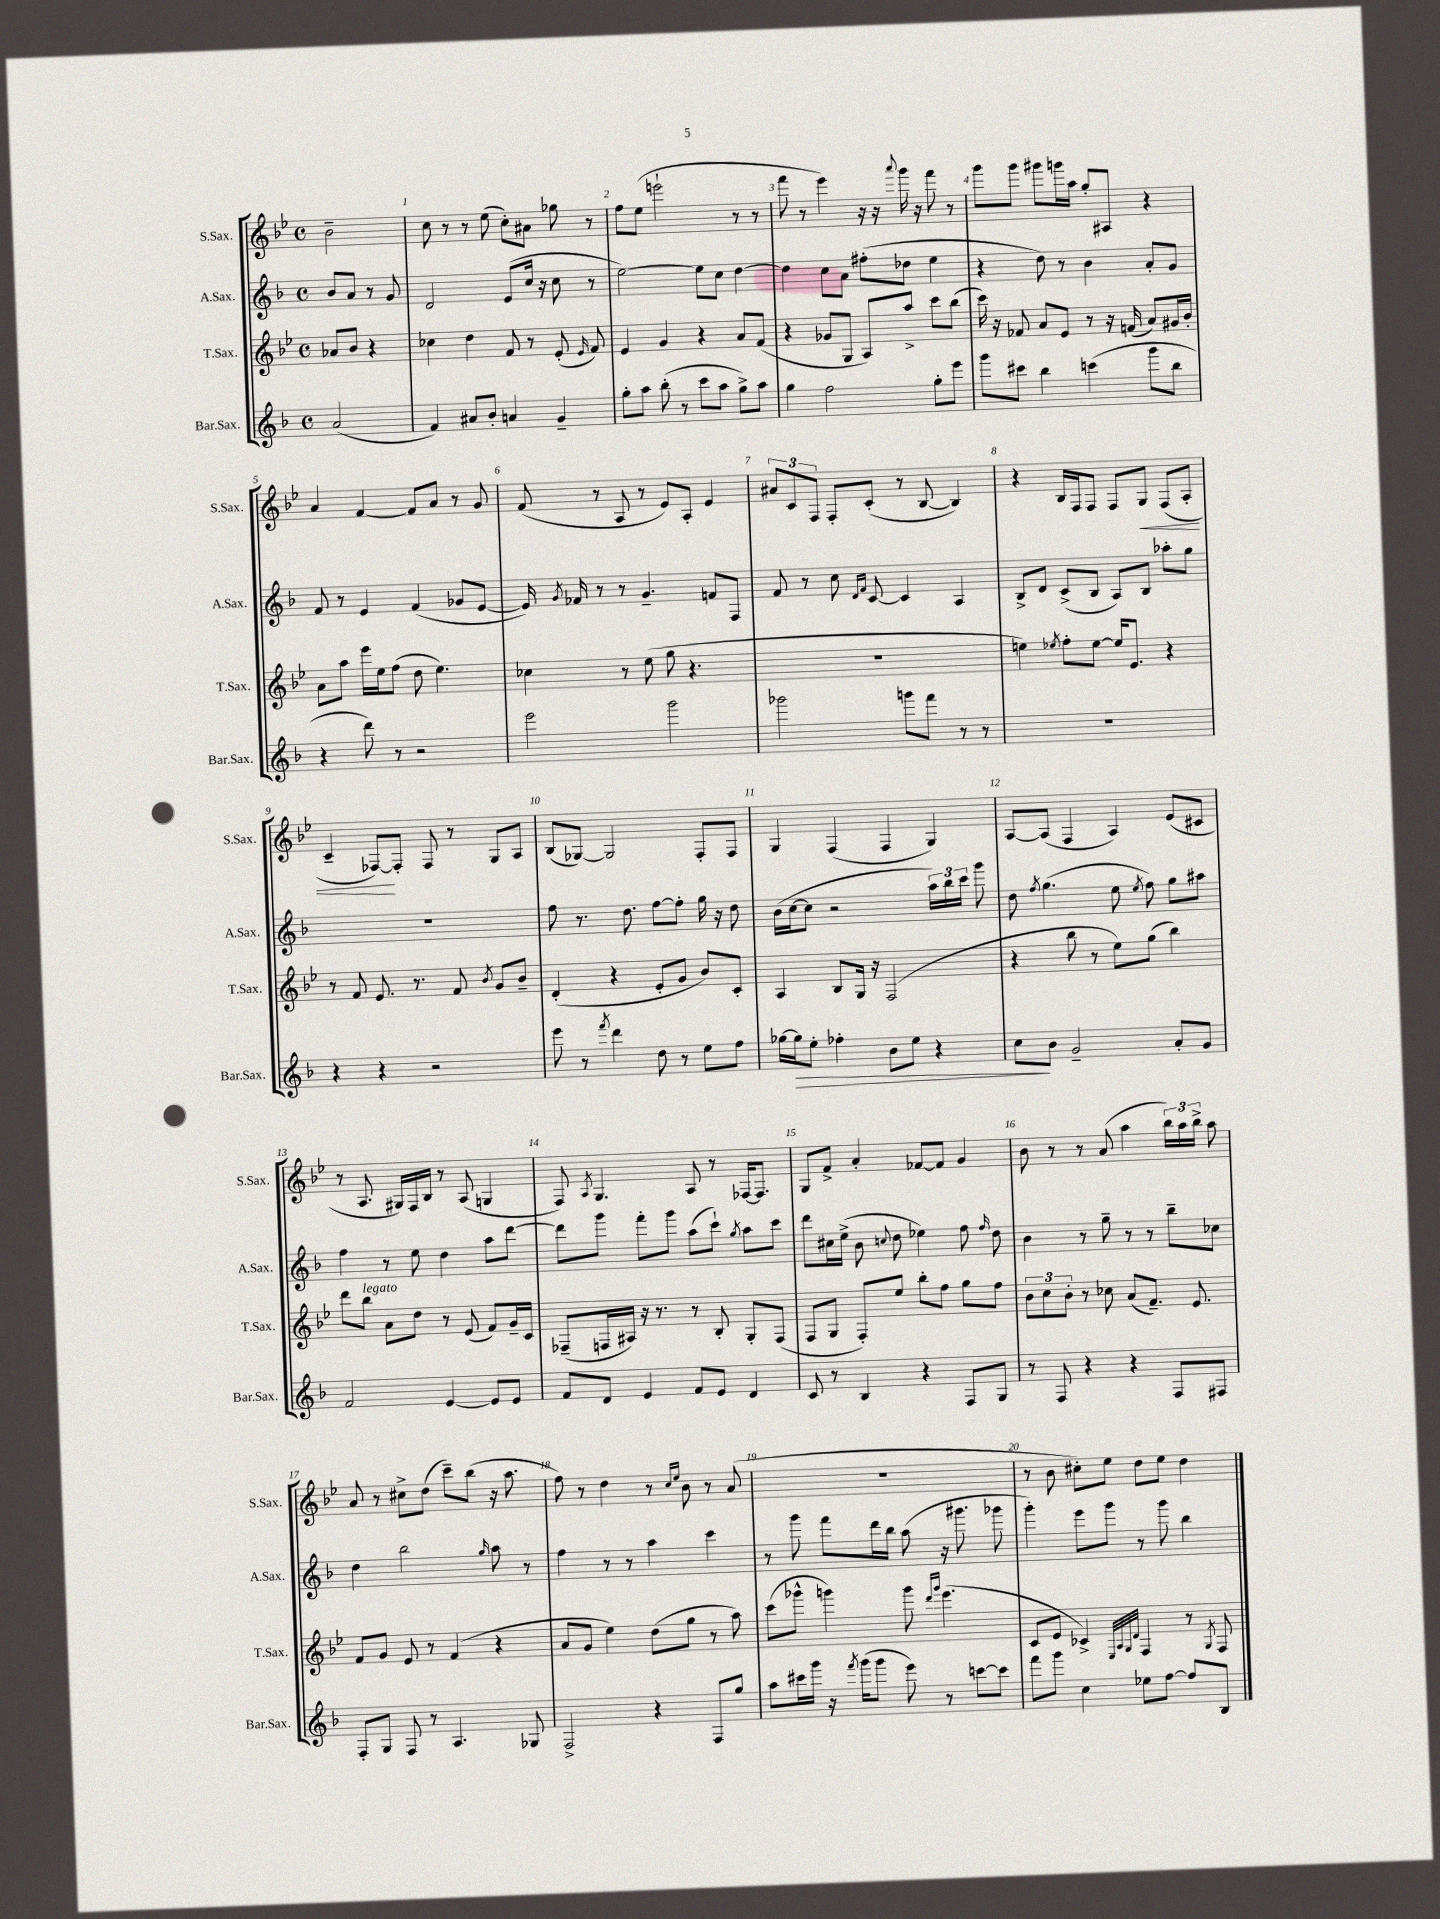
<<
\new StaffGroup <<
\new Staff = "s0" \with { instrumentName = "S.Sax." shortInstrumentName = "S.Sax." } {
    \clef treble \key bes \major \defaultTimeSignature \time 4/4 \partial 2
    \autoBeamOff bes'2-- |
    c''8 r8 r8 ees''8( c''8[-.) ais'8] ges''8 r8 |
    f''8[ ees''8]( e'''2-! r8 r8 |
    f'''8 r8 ees'''4) r16 r16 \appoggiatura { a'''8 } g'''16 r16 f'''8 r8 |
    g'''8[ g'''8] gis'''8[ g'''16 a''16] g''8[-. ais8] r4 |
    a'4 f'4~ f'8[ a'8] r8 g'8 |
    f'8( r8 a8 r8 ees'8[) a8]-. ees'4 |
    \tuplet 3/2 { ais'8[ c'8 f8] } f8[-. c'8]-.( r8 bes8~ bes4) |
    r4 bes16[ f16 f8] f8[ g8]\< f8[( a8]-. |
    c'4-- fes8[~\!) fes8]-. fes8 r8 g8[ a8] |
    bes8[( ges8]~) ges2 f8[-. f8] |
    g4 f4( f4 g4) |
    a8[~ a8]( f4 a4) ees'8[( cis'8] |
    r8 a8. gis16[) f16 bes16] r8 a8( g4 |
    f8) \acciaccatura { a8 } g4. a8 r8 fes16[~ fes8.] |
    g8[ f'8]-> a'4-. fes'8[~ fes'8] g'4 |
    bes'8 r8 r8 a'8( a''4 \tuplet 3/2 { bes''16[) a''16 bes''16]-> } a''8 |
    a'8 r8 cis''8[-> d''8]( c'''8[--) bes''8]( r16 a''8. |
    f''8) r8 d''4 r8 \grace { c''16[ ees''16] } bes'8 r8 a'8( |
    R1 |
    r8 bes'8 cis''8[-.) ees''8] d''8[ ees''8] d''4 \bar "|." |
}
\new Staff = "s1" \with { instrumentName = "A.Sax." shortInstrumentName = "A.Sax." } {
    \clef treble \key f \major \defaultTimeSignature \time 4/4 \partial 2
    \autoBeamOff bes'8[ a'8] r8 g'8 |
    d'2 e'8[( c''16] r16 c''8 r8 |
    e''2~) e''8[ c''8] d''4~ |
    d''4 c''8[ a'8] fis''8[-.( des''8] e''4 |
    r4 d''8) r8 bes'4 a'8[-. g'8] |
    f'8 r8 e'4 f'4( ges'8[ e'8]~ |
    e'16) \acciaccatura { g'8 } fes'16 r8 r8 g'4.-- f'8[ f8] |
    f'8 r8 c''8 \grace { d'16[ f'16] } c'8~ c'4 a4 |
    bes8[-> d'8] c'8[->( bes8] a8[) bes8] aes''8[-. g''8] |
    R1 |
    f''8 r8. d''8. f''8[~ f''8]-. g''16 r16 d''8 |
    bes'16[( c''16~ c''8] r2 \tuplet 3/2 { a''16[) bes''16 c'''16] } g'''8 |
    d''8 \acciaccatura { f''8 } g''4.( e''8 \acciaccatura { e''8 } f''8) g''8[ ais''8] |
    f''4 r8 e''8 d''4 a''8[ d'''8]~ |
    d'''8[ g'''8] f'''8[-. g'''8] a''8[( c'''8]-!) \acciaccatura { g''8 } a''8[ c'''8] |
    d'''8[ cis''16 e''16]->( bes'8 \appoggiatura { c''8 } d''8 ees''4) f''8 \grace { f''16 } d''8 |
    bes'4 r8 g''8-- r8 r8 bes''8[-- ces''8] |
    d''4 bes''2 \grace { g''16 } a''8 r8 |
    f''4 r8 r8 a''4 c'''4 |
    r8 g'''8 f'''8[ d'''16 bes''16] a''8( r16 gis'''8. ges'''8 |
    g'''4-.) e'''8[ g'''8] r8 g'''8 bes''4 \bar "|." |
}
\new Staff = "s2" \with { instrumentName = "T.Sax." shortInstrumentName = "T.Sax." } {
    \clef treble \key bes \major \defaultTimeSignature \time 4/4 \partial 2
    \autoBeamOff aes'8[ bes'8] r4 |
    ces''4 d''4 f'8 r8 ees'8-.( \grace { ees'16 } f'8) |
    ees'4 g'4 r4 a'8[ f'8]( |
    r4 ges'8[ g8] a8[) a''8]-> c'''8[ bes''8]( |
    c'''16) r16 fes'8 a'8[ ees'8] r8 r16 f'16( a'8[) gis'16 bes'16]-. |
    a'8[ a''8] ees'''16[ ees''16 f''8]( d''8 ees''4.) |
    ces''4 r8 ees''8( g''8 r4. |
    R1 |
    e''4) \acciaccatura { ees''8 } f''8[-. ees''8]~ ees''16[ ees'8.] r4 |
    r8 f'8 ees'8. r8. f'8 \acciaccatura { bes'8 } g'8[ bes'8]-- |
    d'4-.( r4 ees'8[-. g'8] bes'8[) c'8]-. |
    a4 bes8[ g16] r16 f2( |
    r4 bes''8 r8 ees''8[) g''8]( bes''4) |
    d'''8[ bes''8]^\markup { \italic "legato" } a'8[ d''8] r8 ees'8( f'8[) g'16-- c'16] |
    fes8[--( f16 ais16]) r16 r8. r8 bes8-. g8[-. f8]( |
    f8[ g8] f8[-.) ees''8] bes''8[-. f''8] g''8[ f''8] |
    \tuplet 3/2 { bes'8[ c''8 bes'8]-. } r8 ces''8 a'8[( f'8.]--) ees'8. |
    f'8[ g'8] ees'8 r8 f'4( r4 |
    a'8[ g'8] ees''4) d''8[( g''8] r8 a''8) |
    c'''8[( ges'''8]-^ g'''4) g'''8 \grace { d'''16[ g'''16] } ees'''4.( |
    c'8[ ees'8] ces'4->) \grace { ees32[ a32 g32 d'32] } f4 r8 \acciaccatura { g8 } f8 \bar "|." |
}
\new Staff = "s3" \with { instrumentName = "Bar.Sax." shortInstrumentName = "Bar.Sax." } {
    \clef treble \key f \major \defaultTimeSignature \time 4/4 \partial 2
    \autoBeamOff a'2( |
    f'4) ais'8[ bes'8]-. a'4 g'4-- |
    g''8[-. a''8] bes''8-.( r8 c'''8[ a''8] g''8[->) a''8] |
    g''4 f''2 g''8[-. e'''8] |
    g'''8[ cis'''8] bes''4 c'''4( g'''8[ bes''8] |
    r4 d'''8) r8 r2 |
    e'''2 g'''2 |
    ges'''2 g'''8[ f'''8] r8 r8 |
    R1 |
    r4 r4 r2 |
    e'''8 r8 \acciaccatura { f'''8 } d'''4 d''8 r8 e''8[ f''8] |
    ges''16[~ ges''16\> e''8]-. fes''4-. bes'8[ e''8] r4 |
    c''8[\! bes'8] g'2-- a'8[-. g'8] |
    f'2 e'4~ e'8[ e'8] |
    f'8[ d'8] e'4 f'8[ e'8] d'4 |
    c'8 r8 bes4 r4 f8[ g8] |
    r8 f8 r4 r4 f8[ fis8] |
    f8[-. g8] f8 r8 a4. ges8 |
    f2-> r4 f8[ g''8] |
    a''8[ cis'''16 g'''16] r16 \acciaccatura { f'''8 } g'''16[( g'''8] e'''8) r8 c'''8[~ c'''8] |
    f'''8[ g'''8] c''4 ees''8[ f''8]~ f''8[ bes8] \bar "|." |
}
>>
>>
\layout { \context { \Score \override BarNumber.break-visibility = ##(#f #t #t) barNumberVisibility = #all-bar-numbers-visible } }
